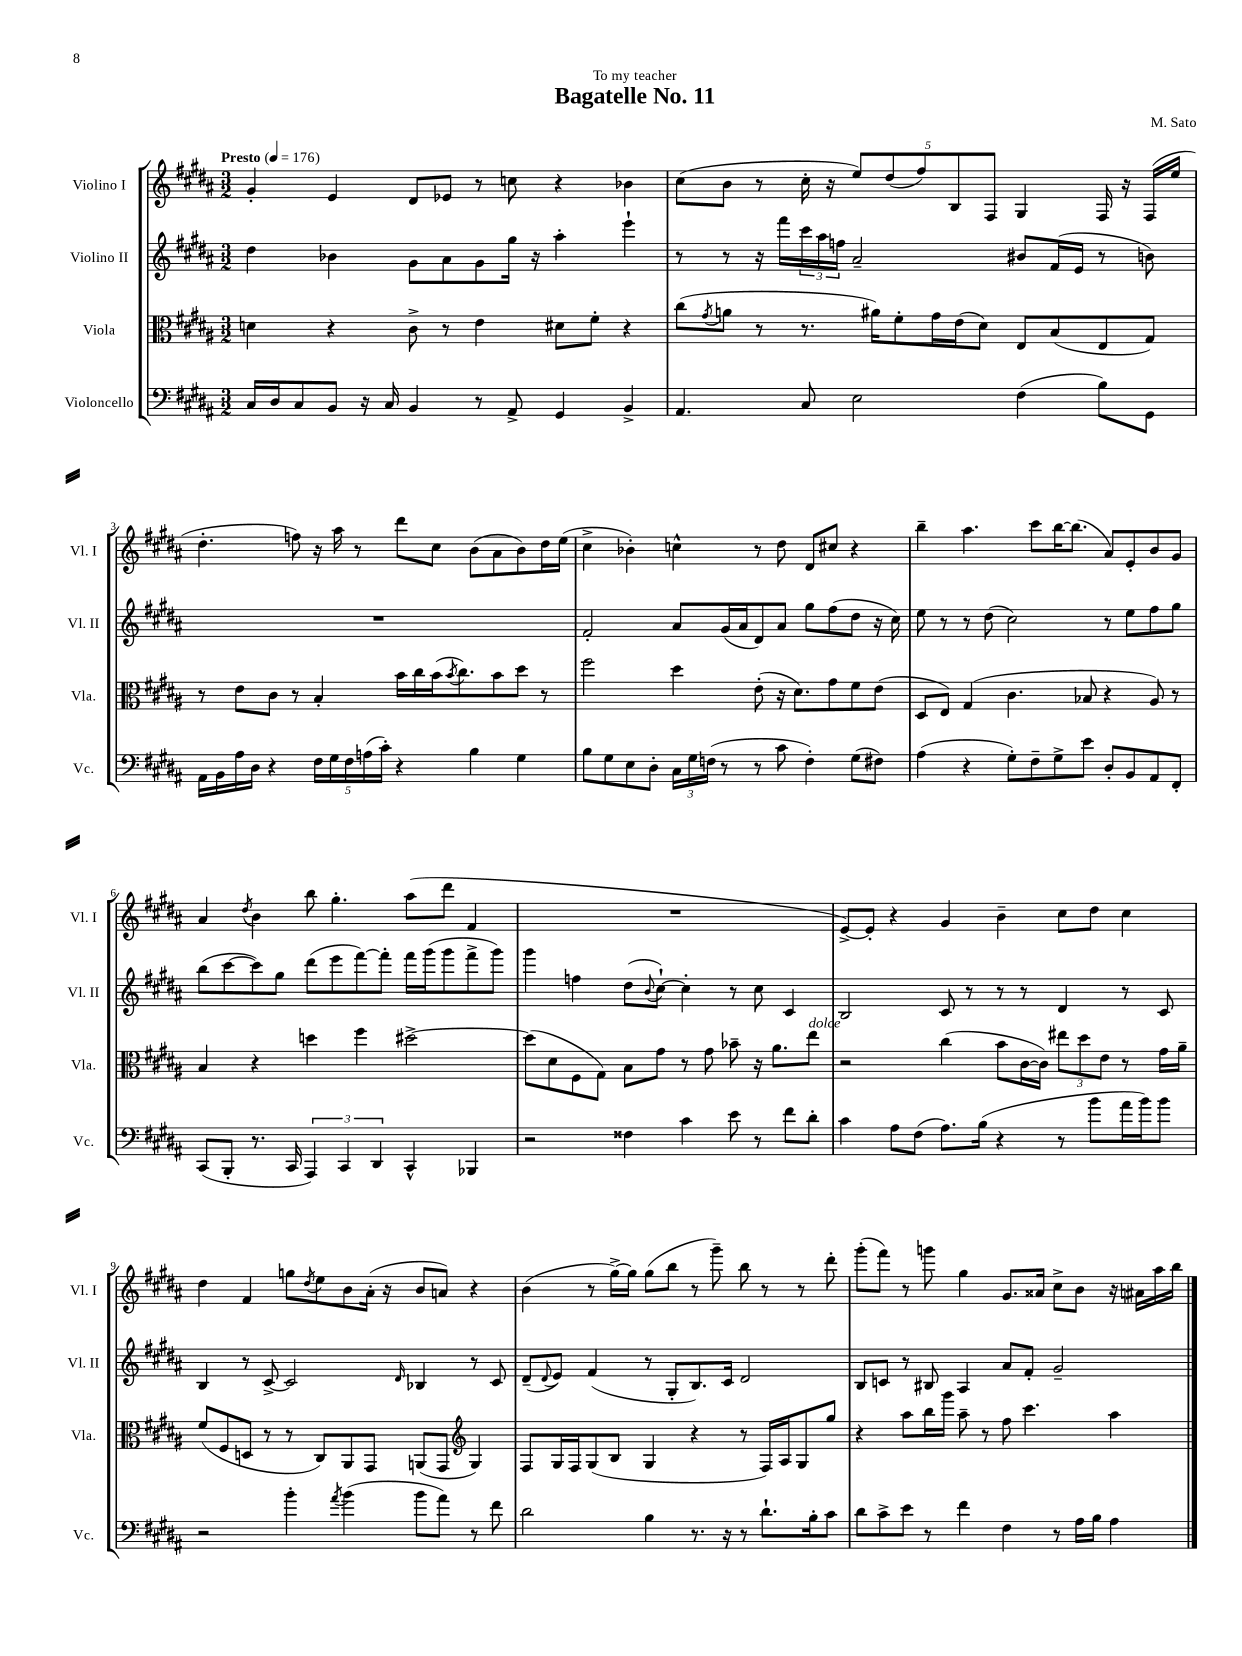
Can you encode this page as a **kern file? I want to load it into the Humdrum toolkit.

**kern	**kern	**kern	**kern
*staff4	*staff3	*staff2	*staff1
*clefF4	*clefC3	*clefG2	*clefG2
*k[f#c#g#d#a#]	*k[f#c#g#d#a#]	*k[f#c#g#d#a#]	*k[f#c#g#d#a#]
*M3/2	*M3/2	*M3/2	*M3/2
*MM176	*MM176	*MM176	*MM176
16C#	4d	4dd#	4g#'
16D#	.	.	.
8C#	.	.	.
8BB	4r	4b-	4e
16r	.	.	.
16C#	.	.	.
4BB	8c#^	8g#	8d#
.	8r	8a#	8e-
8r	4e	8g#	8r
8AA#^	.	16gg#	8cc
.	.	16r	.
4GG#	8d#	4aa#'	4r
.	8f#'	.	.
4BB^	4r	4eee`	4b-
=	=	=	=
4.AA#	(8cc#	8r	(8cc#
.	8qg#	.	.
.	8a	8r	8b
.	8r	16r	8r
.	.	16fff#	.
8C#	8.r	24ccc#	16cc#'
.	.	24aa#	.
.	.	.	16r
.	.	24ff	.
2E	.	2a#~	10ee)
.	16a#)	.	.
.	.	.	(10dd#
.	8f#'	.	.
.	.	.	10ff#)
.	16g#	.	.
.	.	.	10B
.	(16e	.	.
.	8d#)	.	.
.	.	.	10F#
(4F#	8E	8b#	4G#
.	(8B	(16f#	.
.	.	16e	.
8B)	8E	8r	16F#
.	.	.	16r
8GG#	8G#)	8b)	(16F#
.	.	.	16ee
=	=	=	=
16AA#	8r	1.r	4.dd#'
16BB	.	.	.
16A#	8e	.	.
16D#	.	.	.
4r	8c#	.	.
.	8r	.	8ff)
20F#	4B'	.	16r
20G#	.	.	.
.	.	.	16aa#
20F#	.	.	.
.	.	.	8r
(20A	.	.	.
20c#')	.	.	.
4r	16b	.	8ddd#
.	16cc#	.	.
.	(16b	.	8cc#
.	8qb	.	.
.	8.cc#)	.	.
4B	.	.	(8b
.	8b	.	8a#
4G#	8dd#	.	8b)
.	8r	.	16dd#
.	.	.	(16ee
=	=	=	=
8B	2ff#	2f#'	4cc#^
8G#	.	.	.
8E	.	.	4b-')
8D#'	.	.	.
24C#	4dd#	8a#	4cc^^
24G#	.	.	.
(24F	.	.	.
8r	.	(16g#	.
.	.	16a#	.
8r	(8e'	8d#)	8r
8c#	16r	8a#	8dd#
.	8.d#)	.	.
4F')	.	8gg#	8d#
.	8g#	(8ff#	8cc#
(8G#	8f#	8dd#	4r
8F#)	(8e	16r	.
.	.	16cc#)	.
=	=	=	=
(4A#	8D#	8ee	4bb~
.	8E)	8r	.
4r	(4G#	8r	4.aa#
.	.	(8dd#	.
8G#')	4.c#	2cc#)	.
8F#~	.	.	8ccc#
8G#^	.	.	[16bb
.	.	.	(8.bb]
8e	8B-	.	.
8D#'	4r	8r	8a#)
8BB	.	8ee	8e'
8AA#	8A#)	8ff#	8b
8FF#'	8r	8gg#	8g#
=	=	=	=
(8CC#	4B	(8bb	4a#
8BBB'	.	[8ccc#	.
.	.	.	8qdd#
8.r	4r	8ccc#])	4b
.	.	8gg#	.
16CC#	.	.	.
6AAA#)	4dd	(8ddd#	8bb
.	.	8eee	4.gg#'
6CC#	.	.	.
.	4ff#	[8fff#)	.
6DD#	.	.	.
.	.	8fff#']	.
4CC#^^	[2dd#^	16fff#	(8aa#
.	.	(16ggg#	.
.	.	8ggg#	8ddd#
4BBB-	.	8fff#^	4f#
.	.	8ggg#)	.
=	=	=	=
2r	(8dd#]	4ggg#	1.r
.	8d#	.	.
.	8F#	4ff	.
.	8G#)	.	.
4F##	8B	(8dd#	.
.	.	8qqb	.
.	8g#	[8cc#`)	.
4c#	8r	4cc#']	.
.	8g#	.	.
8e	8b-~	8r	.
8r	16r	8cc#	.
.	8.a#	.	.
8f#	.	4c#	.
8d#'	8ee	.	.
=	=	=	=
4c#	2r	2B	[8e^)
.	.	.	8e']
8A#	.	.	4r
(8F#	.	.	.
8.A#)	(4cc#	8c#	4g#
.	.	8r	.
(16B	.	.	.
4r	8b	8r	4b~
.	[16c#	8r	.
.	16c#])	.	.
8r	12ee#	4d#	8cc#
.	12dd#	.	.
8b	.	.	8dd#
.	12e	.	.
16a#	8r	8r	4cc#
16b)	.	.	.
8b	16g#	8c#	.
.	16a#~	.	.
=	=	=	=
2r	(8f#	4B	4dd#
.	8F#	.	.
.	8D	8r	4f#
.	8r	[8c#^	.
4b'	8r	2c#]	8gg
.	.	.	8qdd#
.	8C#)	.	8ee
8qa#	.	.	.
(4b	8AA#	.	8b
.	8GG#	.	(16a#'
.	.	.	16r
.	.	16qqd#	.
8b	(8AA	4B-	8b
8a#)	8GG#	.	8a)
*	*clefG2	*	*
8r	4G#)	8r	4r
8f#	.	8c#	.
=	=	=	=
2d#	8F#	(8d#~	(4b
.	.	8qqd#	.
.	16G#	8e)	.
.	16F#	.	.
.	(8G#	(4f#	8r
.	8B	.	[16gg#^)
.	.	.	16gg#]
4B	4G#	8r	(8gg#
.	.	8G#'	8bb
8.r	4r	8.B)	8r
.	.	.	8ggg#~)
16r	.	16c#	.
8r	8r	2d#	8bb
8.d#`	16F#)	.	8r
.	16A#	.	.
.	8G#	.	8r
16B'	.	.	.
8c#	8gg#	.	8ddd#'
=	=	=	=
8d#	4r	8B	(8ggg#'
8c#^	.	8c	8fff#)
8e	8aa#	8r	8r
8r	16bb	8B#	8ggg
.	16ggg#	.	.
4f#	8aa#~	4A#	4gg#
.	8r	.	.
4F#	8ff#	8a#	8.g#
.	4.ccc#	8f#'	.
.	.	.	16a##
8r	.	2g#~	8cc#^
16A#	.	.	8b
16B	.	.	.
4A#	4aa#	.	16r
.	.	.	16a#
.	.	.	16aa#
.	.	.	16bb
==	==	==	==
*-	*-	*-	*-
